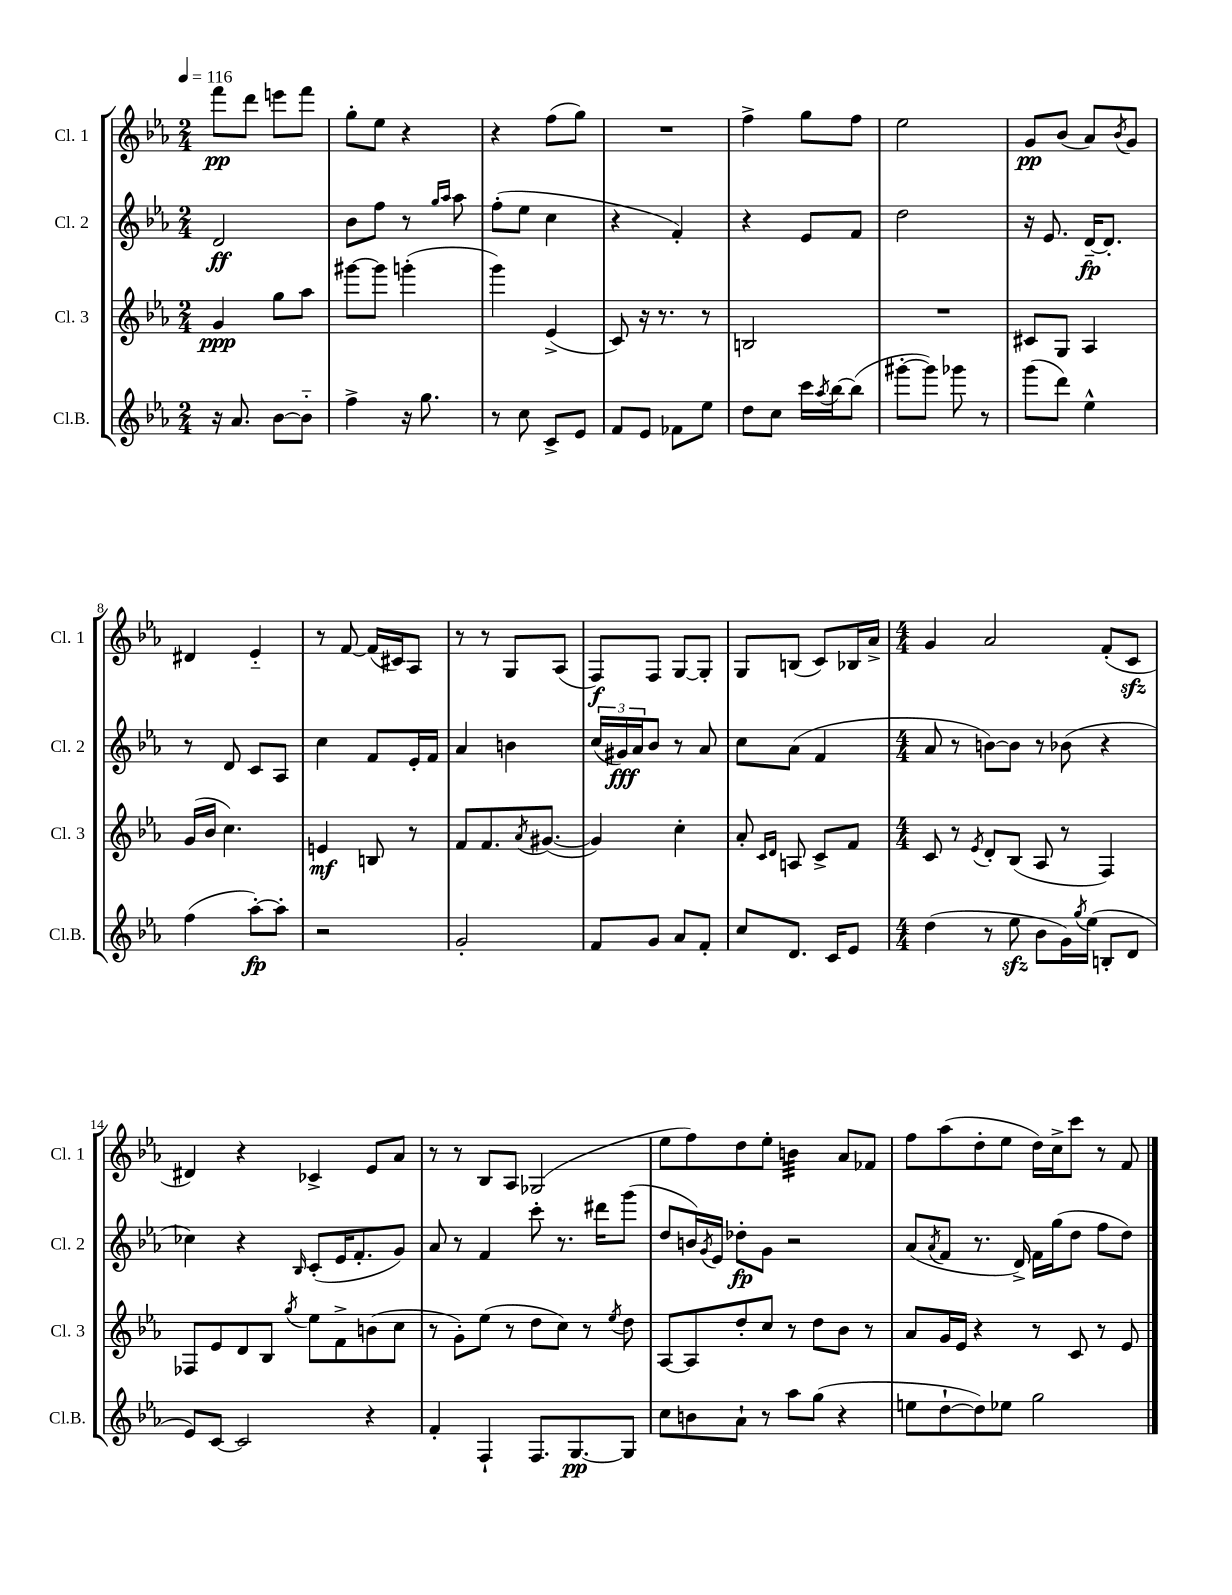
<<
\new StaffGroup <<
\new Staff = "s0" \with { instrumentName = "Cl. 1" shortInstrumentName = "Cl. 1" } {
    \clef treble \key ees \major \numericTimeSignature \time 2/4 \tempo 4 = 116
    f'''8\pp d'''8 e'''8 f'''8 |
    g''8-. ees''8 r4 |
    r4 f''8( g''8) |
    R2 |
    f''4-> g''8 f''8 |
    ees''2 |
    g'8\pp bes'8( aes'8) \acciaccatura { bes'8 } g'8 |
    dis'4 ees'4-_ |
    r8 f'8~ f'16( cis'16) aes8 |
    r8 r8 g8 aes8( |
    f8\f) f8 g8~ g8-. |
    g8 b8( c'8) bes16 aes'16-> |
    \numericTimeSignature \time 4/4 g'4 aes'2 f'8-.( c'8\sfz |
    dis'4) r4 ces'4-> ees'8 aes'8 |
    r8 r8 bes8 aes8 ges2( |
    ees''8 f''8) d''8 ees''8-. b'4:32 aes'8 fes'8 |
    f''8 aes''8( d''8-. ees''8 d''16) c''16-> c'''8 r8 f'8 \bar "|." |
}
\new Staff = "s1" \with { instrumentName = "Cl. 2" shortInstrumentName = "Cl. 2" } {
    \clef treble \key ees \major \numericTimeSignature \time 2/4
    d'2\ff |
    bes'8 f''8 r8 \grace { g''16 aes''16 } aes''8 |
    f''8-.( ees''8 c''4 |
    r4 f'4-.) |
    r4 ees'8 f'8 |
    d''2 |
    r16 ees'8. d'16~--\fp d'8.-. |
    r8 d'8 c'8 aes8 |
    c''4 f'8 ees'16-. f'16 |
    aes'4 b'4 |
    \tuplet 3/2 { c''16( gis'16\fff) aes'16 } bes'8 r8 aes'8 |
    c''8 aes'8( f'4 |
    \numericTimeSignature \time 4/4 aes'8 r8 b'8~) b'8 r8 bes'8( r4 |
    ces''4) r4 \grace { bes16 } c'8-.( ees'16 f'8.-. g'8) |
    aes'8 r8 f'4 c'''8-. r8. dis'''16 g'''8( |
    d''8 b'16) \acciaccatura { g'8 } ees'16 des''8-.\fp g'8 r2 |
    aes'8( \acciaccatura { aes'8 } f'8 r8. d'16->) f'16 g''16( d''8 f''8 d''8) \bar "|." |
}
\new Staff = "s2" \with { instrumentName = "Cl. 3" shortInstrumentName = "Cl. 3" } {
    \clef treble \key ees \major \numericTimeSignature \time 2/4
    g'4\ppp g''8 aes''8 |
    gis'''8~ gis'''8 g'''4-.( |
    g'''4) ees'4->( |
    c'8) r16 r8. r8 |
    b2 |
    R2 |
    cis'8 g8 aes4 |
    g'16( bes'16 c''4.) |
    e'4\mf b8 r8 |
    f'8 f'8. \acciaccatura { aes'8 } gis'8.~( |
    gis'4) c''4-. |
    aes'8-. \grace { c'16 d'16 } a8 c'8-> f'8 |
    \numericTimeSignature \time 4/4 c'8 r8 \acciaccatura { ees'8 } d'8-. bes8( aes8 r8 f4) |
    fes8 ees'8 d'8 bes8 \acciaccatura { g''8 } ees''8 f'8-> b'8( c''8 |
    r8 g'8-.) ees''8( r8 d''8 c''8) r8 \acciaccatura { ees''8 } d''8 |
    aes8~ aes8 d''8-. c''8 r8 d''8 bes'8 r8 |
    aes'8 g'16 ees'16 r4 r8 c'8 r8 ees'8 \bar "|." |
}
\new Staff = "s3" \with { instrumentName = "Cl.B." shortInstrumentName = "Cl.B." } {
    \clef treble \key ees \major \numericTimeSignature \time 2/4
    r16 aes'8. bes'8~ bes'8-_ |
    f''4-> r16 g''8. |
    r8 c''8 c'8-> ees'8 |
    f'8 ees'8 fes'8 ees''8 |
    d''8 c''8 c'''16 \acciaccatura { aes''8 } bes''16~ bes''8( |
    gis'''8~-. gis'''8) ges'''8 r8 |
    g'''8( d'''8) ees''4-^ |
    f''4( aes''8~-.\fp) aes''8-. |
    r2 |
    g'2-. |
    f'8 g'8 aes'8 f'8-. |
    c''8 d'8. c'16 ees'8 |
    \numericTimeSignature \time 4/4 d''4( r8 ees''8\sfz bes'8 g'16) \acciaccatura { g''8 } ees''16( b8-. d'8 |
    ees'8) c'8~ c'2 r4 |
    f'4-. f4-! f8. g8.~\pp g8 |
    c''8 b'8 aes'8-! r8 aes''8 g''8( r4 |
    e''8 d''8~-! d''8) ees''8 g''2 \bar "|." |
}
>>
>>
